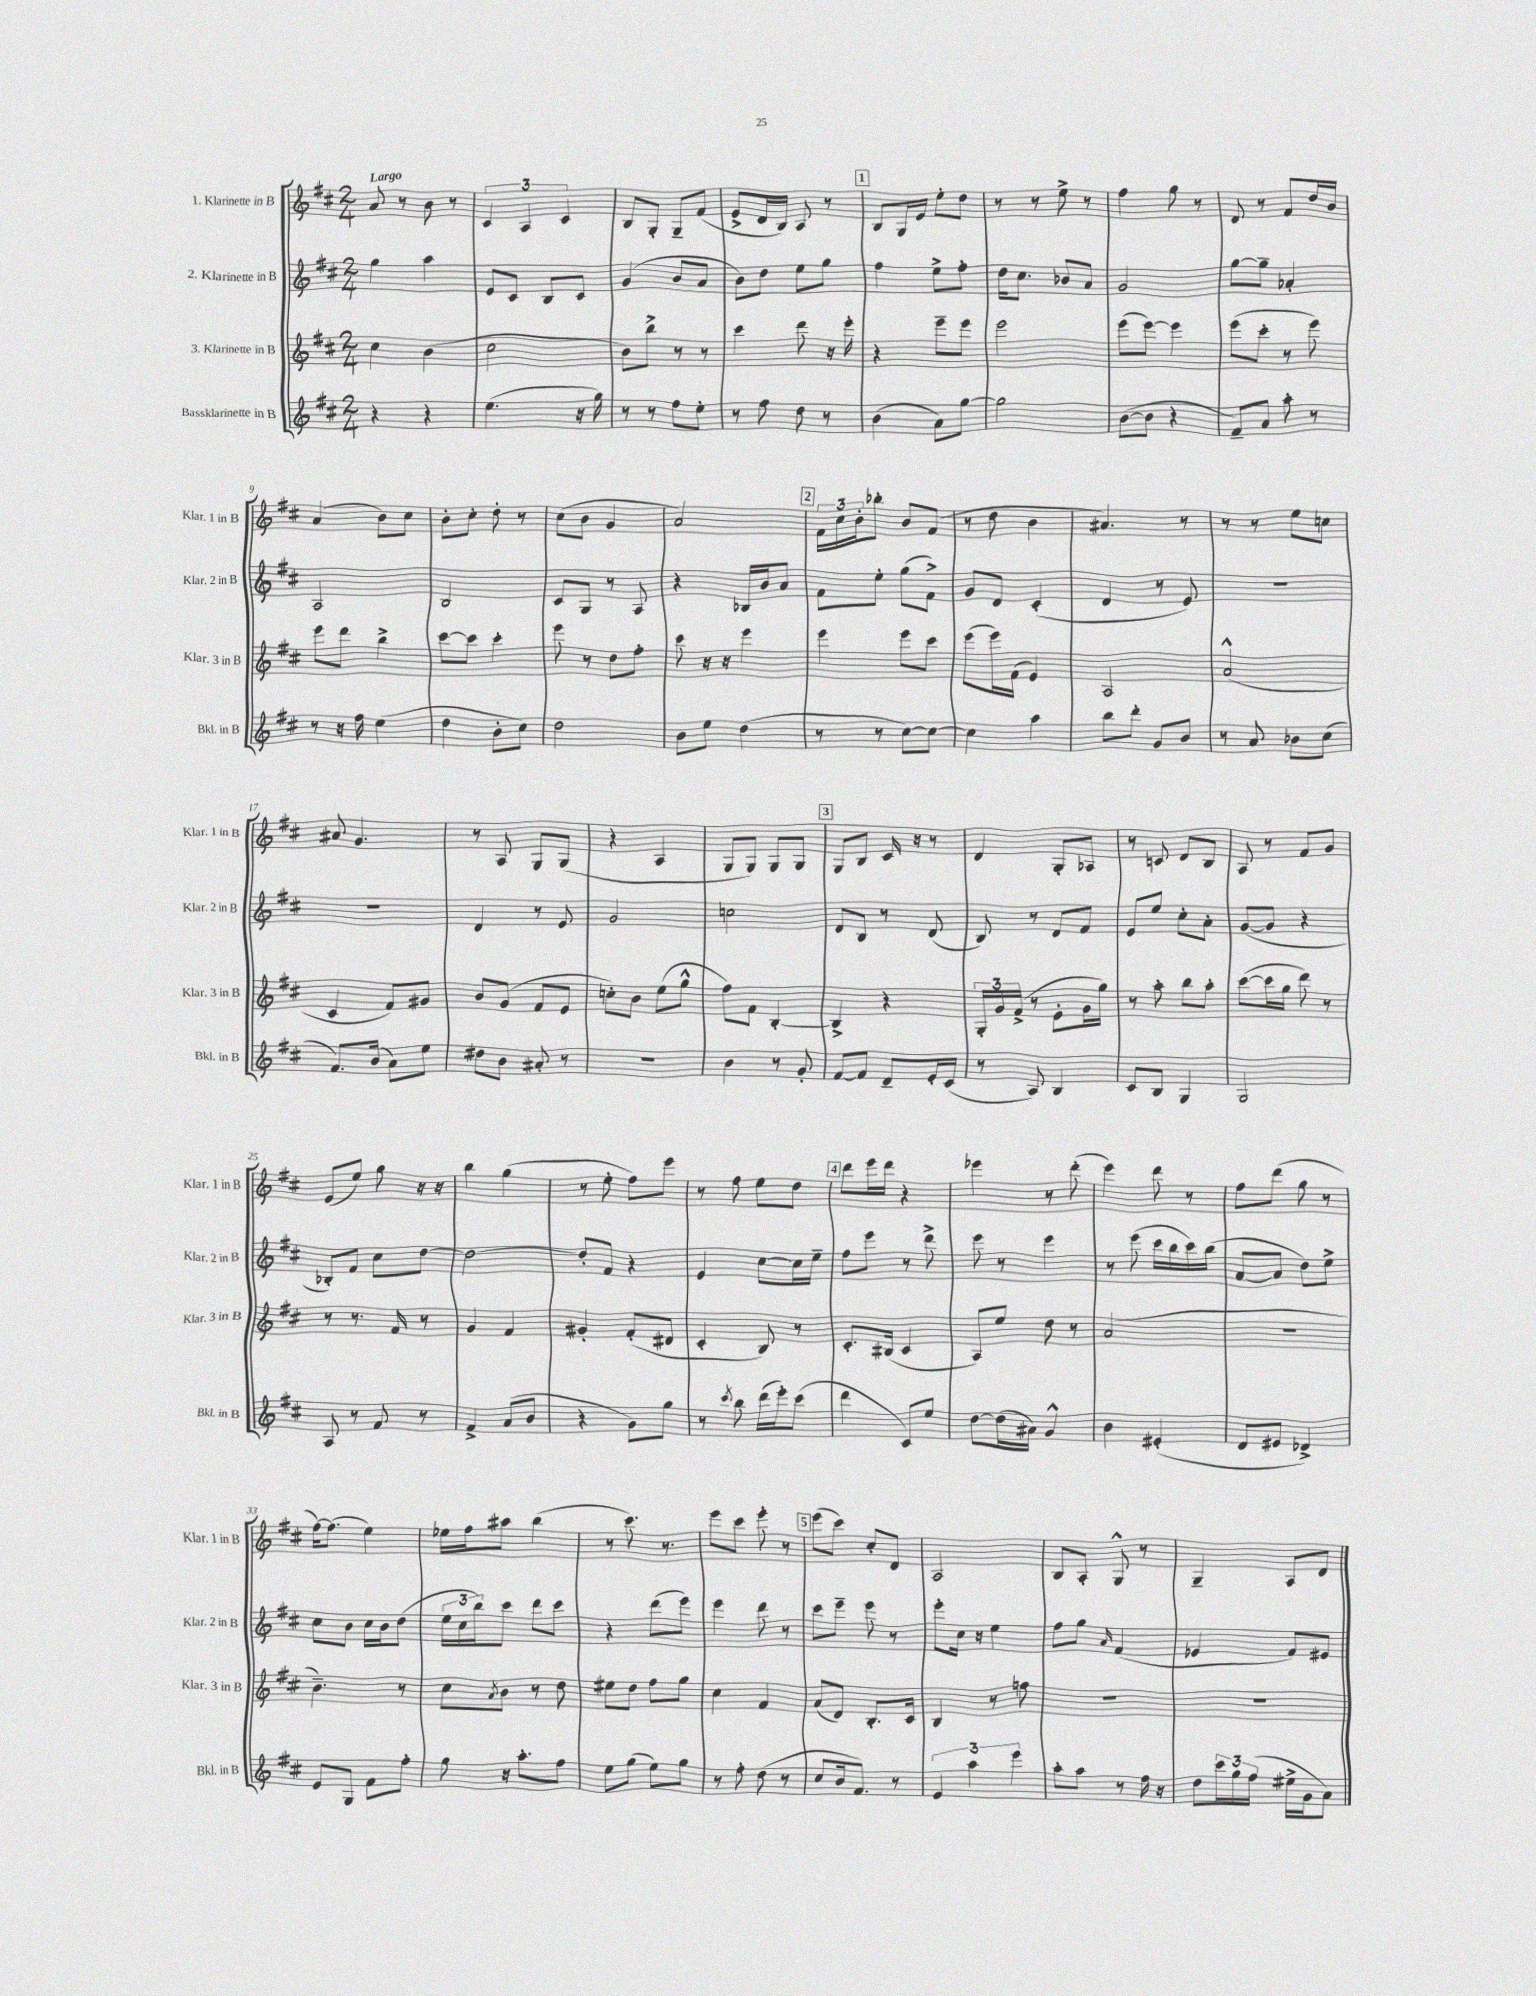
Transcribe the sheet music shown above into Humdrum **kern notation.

**kern	**kern	**kern	**kern
*part4	*part3	*part2	*part1
*staff4	*staff3	*staff2	*staff1
*I"Bassklarinette in B	*I"3. Klarinette in B	*I"2. Klarinette in B	*I"1. Klarinette in B
*I'Bkl. in B	*I'Klar. 3 in B	*I'Klar. 2 in B	*I'Klar. 1 in B
*clefG2	*clefG2	*clefG2	*clefG2
*k[f#c#]	*k[f#c#]	*k[f#c#]	*k[f#c#]
*M2/4	*M2/4	*M2/4	*M2/4
=1	=1	=1	=1
!	!	!	!LO:TX:a:B:t=Largo
4r	4cc#\	4gg\	8a/
.	.	.	8r
4r	(4b\	4aa\	8b\
.	.	.	8r
=2	=2	=2	=2
(4.ee\	2cc#\	8e/L	6c#/
.	.	8c#/J	.
.	.	.	6A/
.	.	8B/L	.
.	.	.	6c#/
16r	.	8c#/J	.
16gg\)	.	.	.
=3	=3	=3	=3
8r	8b\L)	(4g/	8B/L
8r	8bb^\J	.	8G'/J
8ff#\L	8r	8b/L	8G~/L
8ee'\J	8r	8a/J	(8f#/J
=4	=4	=4	=4
8r	4ccc#\	8b\L)	8e^/L
8ff#\	.	8dd\J	16d/L
.	.	.	16B/JJ)
8dd\	8ddd\	8ee\L	8A/
8r	16r	8gg\J	8r
.	16eee'\	.	.
!!LO:REH:place=s1:t=1
=5	=5	=5	=5
(4b\	4r	4ff#\	8B/L
.	.	.	16G/L
.	.	.	16e/JJ
8a\L)	8eee~\L	8ee^\L	8ee'\L
[8gg\J	8eee\J	8ff#'\J	8dd\J
=6	=6	=6	=6
2gg\]	2eee\	16dd\KL	8r
.	.	8.cc#\J	.
.	.	.	8r
.	.	8b-X/L	8ee^\
.	.	8a/J	8r
=7	=7	=7	=7
([8b\L	(8eee\L	2g/	4ff#\
8b\J]	[8eee\J)	.	.
4r	4eee\]	.	8gg\
.	.	.	8r
=8	=8	=8	=8
8f#~/L)	(8eee\L	[8gg\L	8d/
8a/J	8ccc#'\J	8gg~\J]	8r
8aa'\	8r	4a-X'/	8f#/L
8r	8eee\)	.	16dd/L
.	.	.	16b/JJ
!!LO:LB:g=z
=9	=9	=9	=9
8r	8eee\L	2A/	(4a/
16r	8ddd\J	.	.
16ff#\	.	.	.
(4ee\	4bb^\	.	8b\L)
.	.	.	8cc#\J
=10	=10	=10	=10
4dd\	[8ccc#\L	2B/	8b'\L
.	8ccc#\J]	.	8cc#'\J
8b'\L	4ccc#'\	.	8dd'\
8cc#\J)	.	.	8r
=11	=11	=11	=11
2dd\	8eee\	8c#/L	(8cc#\L
.	8r	8G/J	8b\J
.	8dd\L	8r	4g/
.	8ff#'\J	8A/	.
=12	=12	=12	=12
8b\L	8ccc#\	4r	2a/)
8ee\J	16r	.	.
.	16r	.	.
(4dd\	4eee\	16B-X/LL	.
.	.	16b/J	.
.	.	8a/J	.
!!LO:REH:place=s1:t=2
=13	=13	=13	=13
8r	4eee\	8f#\L	24f#\LL
.	.	.	24cc#\
.	.	.	24b'\J
8r	.	8ee'\J	8bb-X'\J
[8cc#\L)	8eee\L	(8gg\L	8b/L
8cc#\J_	8ccc#\J	8f#^\J)	(8f#/J
=14	=14	=14	=14
4cc#\]	(8eee\L	8g/L	8r
.	16eee\L)	8d/J	8dd\
.	(16f#\JJ	.	.
4aa\	4e/)	(4c#'/	4b\
=15	=15	=15	=15
8bb\L	2A/	4d/	4.a#X/)
8ddd'\J	.	.	.
8g/L	.	8r	.
8b/J	.	8e/)	8r
=16	=16	=16	=16
8r	(2a^^/	2r	8r
8a/	.	.	8r
8b-X\L	.	.	8ee\L
(8cc#\J	.	.	8ccn\J
!!LO:LB:g=z
=17	=17	=17	=17
8.f#/L)	4c#/	2r	8a#X/
.	.	.	4.g/
(16b/Jk	.	.	.
8a\L)	8f#/L)	.	.
8ee\J	8g#X/J	.	.
=18	=18	=18	=18
8dd#X\L	8b/L	4d/	8r
8b\J	(8g/J	.	8A/
8a#X'/	8f#/L	8r	8G/L
8r	8e/J	8e/	(8G/J
=19	=19	=19	=19
2r	8ccn'\L)	2g/	4r
.	8b\J	.	.
.	(8ee\L	.	4A/
.	8gg^^\J	.	.
=20	=20	=20	=20
4b\	8ff#\L)	2ccn\	8G/L
.	8f#\J	.	8G/J)
8r	[4B'/	.	8G/L
8g'/	.	.	8G/J
!!LO:REH:place=s1:t=3
=21	=21	=21	=21
[8f#/L	4B^/]	8d/L	8G/L
8f#/J]	.	8B/J	8B/J
8d~/L	4r	8r	16c#/
.	.	.	16r
16e'/L	.	(8d/	8r
(16c#/JJ	.	.	.
=22	=22	=22	=22
8r	24G'/LL	8B/)	4d/
.	24g/	.	.
.	(24f#^/JJ	.	.
8A/)	8r	8r	.
4B/	8e'\L	8d/L	8G'/L
.	16g\L	8f#/J	8A-X/J
.	16gg\JJ)	.	.
=23	=23	=23	=23
8c#/L	8r	8e/L	8r
8B/J	8aa'\	8ee/J	8cn/
4G/	8bb\L	8cc#'\L	8d/L
.	8aa'\J	8a'\J	8B/J
=24	=24	=24	=24
2G/	([8ccc#\L	([8g/L	8A/
.	16ccc#\L]	8g/J]	8r
.	16gg\JJ	.	.
.	8ddd\)	4r	8f#/L
.	8r	.	8g/J
!!LO:LB:g=z
=25	=25	=25	=25
8A/	8r	8B-X'/L)	(8e/L
8r	8.r	8f#/J	8ee/J)
8f#/	.	8cc#\L	8gg\
.	16f#/	.	.
8r	8r	[8dd\J	16r
.	.	.	16r
=26	=26	=26	=26
4f#^/	4g/	2dd\_	4bb\
(8a/L	4f#/	.	(4gg\
8b/J	.	.	.
=27	=27	=27	=27
4r	4g#X'/	8dd'/L]	8r
.	.	8f#/J	8ee'\
8g\L)	(8f#'/L	4r	8ff#\L)
8gg\J	8d#X/J	.	8eee\J
=28	=28	=28	=28
8r	4c#'/	4e/	8r
8qccc#/	.	.	.
8bb\	.	.	8ff#\
(16ddd\LL	8B/)	[8cc#\L	8ee\L
16eee'\J)	.	.	.
(8ccc#\J	8r	16cc#\L]	8dd\J
.	.	16ee~\JJ	.
!!LO:REH:place=s1:t=4
=29	=29	=29	=29
4ddd\	8.c#'/L	8ff#\L	8ddd\L
.	.	8eee\J	16eee\L
.	(16B#X/Jk	.	16ddd\JJ
8c#/L)	4c#/	8r	4r
8ee/J	.	8ddd^\	.
=30	=30	=30	=30
[8dd\L	8A/L)	8eee\	4eee-X\
(16dd\L]	8ee/J	8r	.
16a#X\JJ)	.	.	.
4g^^/	8dd\	4eee\	8r
.	8r	.	(8ddd'\
=31	=31	=31	=31
4b\	(2a/	8r	4eee\)
.	.	(8eee\	.
(4e#X'/	.	16ccc#\LL	8ddd\
.	.	16bb\	.
.	.	16ccc#\)	8r
.	.	(16bb\JJ	.
=32	=32	=32	=32
8d/L	2r	[8a/L	8ff#\L
8e#X/J	.	8a/J]	(8ddd\J
4d-X^/)	.	8dd\L)	8gg\
.	.	8ee^\J	8r
!!LO:LB:g=z
=33	=33	=33	=33
8e/L	4.b~\)	8cc#\L	[16ff#\KL)
.	.	.	(8.ff#\J]
8G/J	.	8b\J	.
8f#\L	.	16cc#\LL	4ee\)
.	.	16b\J	.
8ff#'\J	8r	(8dd\J	.
=34	=34	=34	=34
8gg\	8cc#\L	24ee\LL	16ee-X\LL
.	.	24cc#\	.
.	.	.	16ff#\J
.	.	24bb\J)	.
.	8qa/	.	.
16r	8b\J	8ccc#\J	8aa#X\J
8.aa'\L	.	.	.
.	8r	8ddd\L	(4bb\
8ff#\J	8dd\	8ccc#\J	.
=35	=35	=35	=35
8ee\L	8ee#X\L	4r	8r
(8gg\J	8dd\J	.	8.ccc#\)
8ee\L)	8ff#\L	(8ddd\L	.
.	.	.	8.r
8gg\J	8gg\J	8eee\J)	.
=36	=36	=36	=36
8r	4cc#\	4eee\	8eee\L
8ff#'\	.	.	8ccc#\J
(8dd\	4f#/	8ddd\	8eee'\
8r	.	8r	8r
!!LO:REH:place=s1:t=5
=37	=37	=37	=37
8cc#/L	(8a/L	8ccc#\L	(8eee\L
16b/k	8d/J)	8eee~\J	8ccc#\J)
8.f#/J)	.	.	.
.	8.B'/L	8eee\	8cc#'/L
8r	.	8r	8d/J
.	16c#/Jk	.	.
=38	=38	=38	=38
6e/	4B/	8eee'\L	2A/
.	.	16cc#\Jk	.
6aa\	.	.	.
.	.	16r	.
.	8r	4ee\	.
6eee\	.	.	.
.	8ffn\	.	.
=39	=39	=39	=39
8aa'\L	2r	8ff#\L	8B/L
8aa\J	.	8gg\J	8A'/J
.	.	16qqa/	.
8r	.	(4f#/	8G^^/
16ff#\	.	.	8r
16r	.	.	.
=40	=40	=40	=40
8dd\L	2r	4e-X/	4G~/
24ccc#\L	.	.	.
24gg\	.	.	.
(24ff#\JJ	.	.	.
16ee#X^\LL	.	8f#/L)	8A/L
16g\J	.	.	.
8a\J)	.	8e#X/J	8d/J
==	==	==	==
*-	*-	*-	*-
